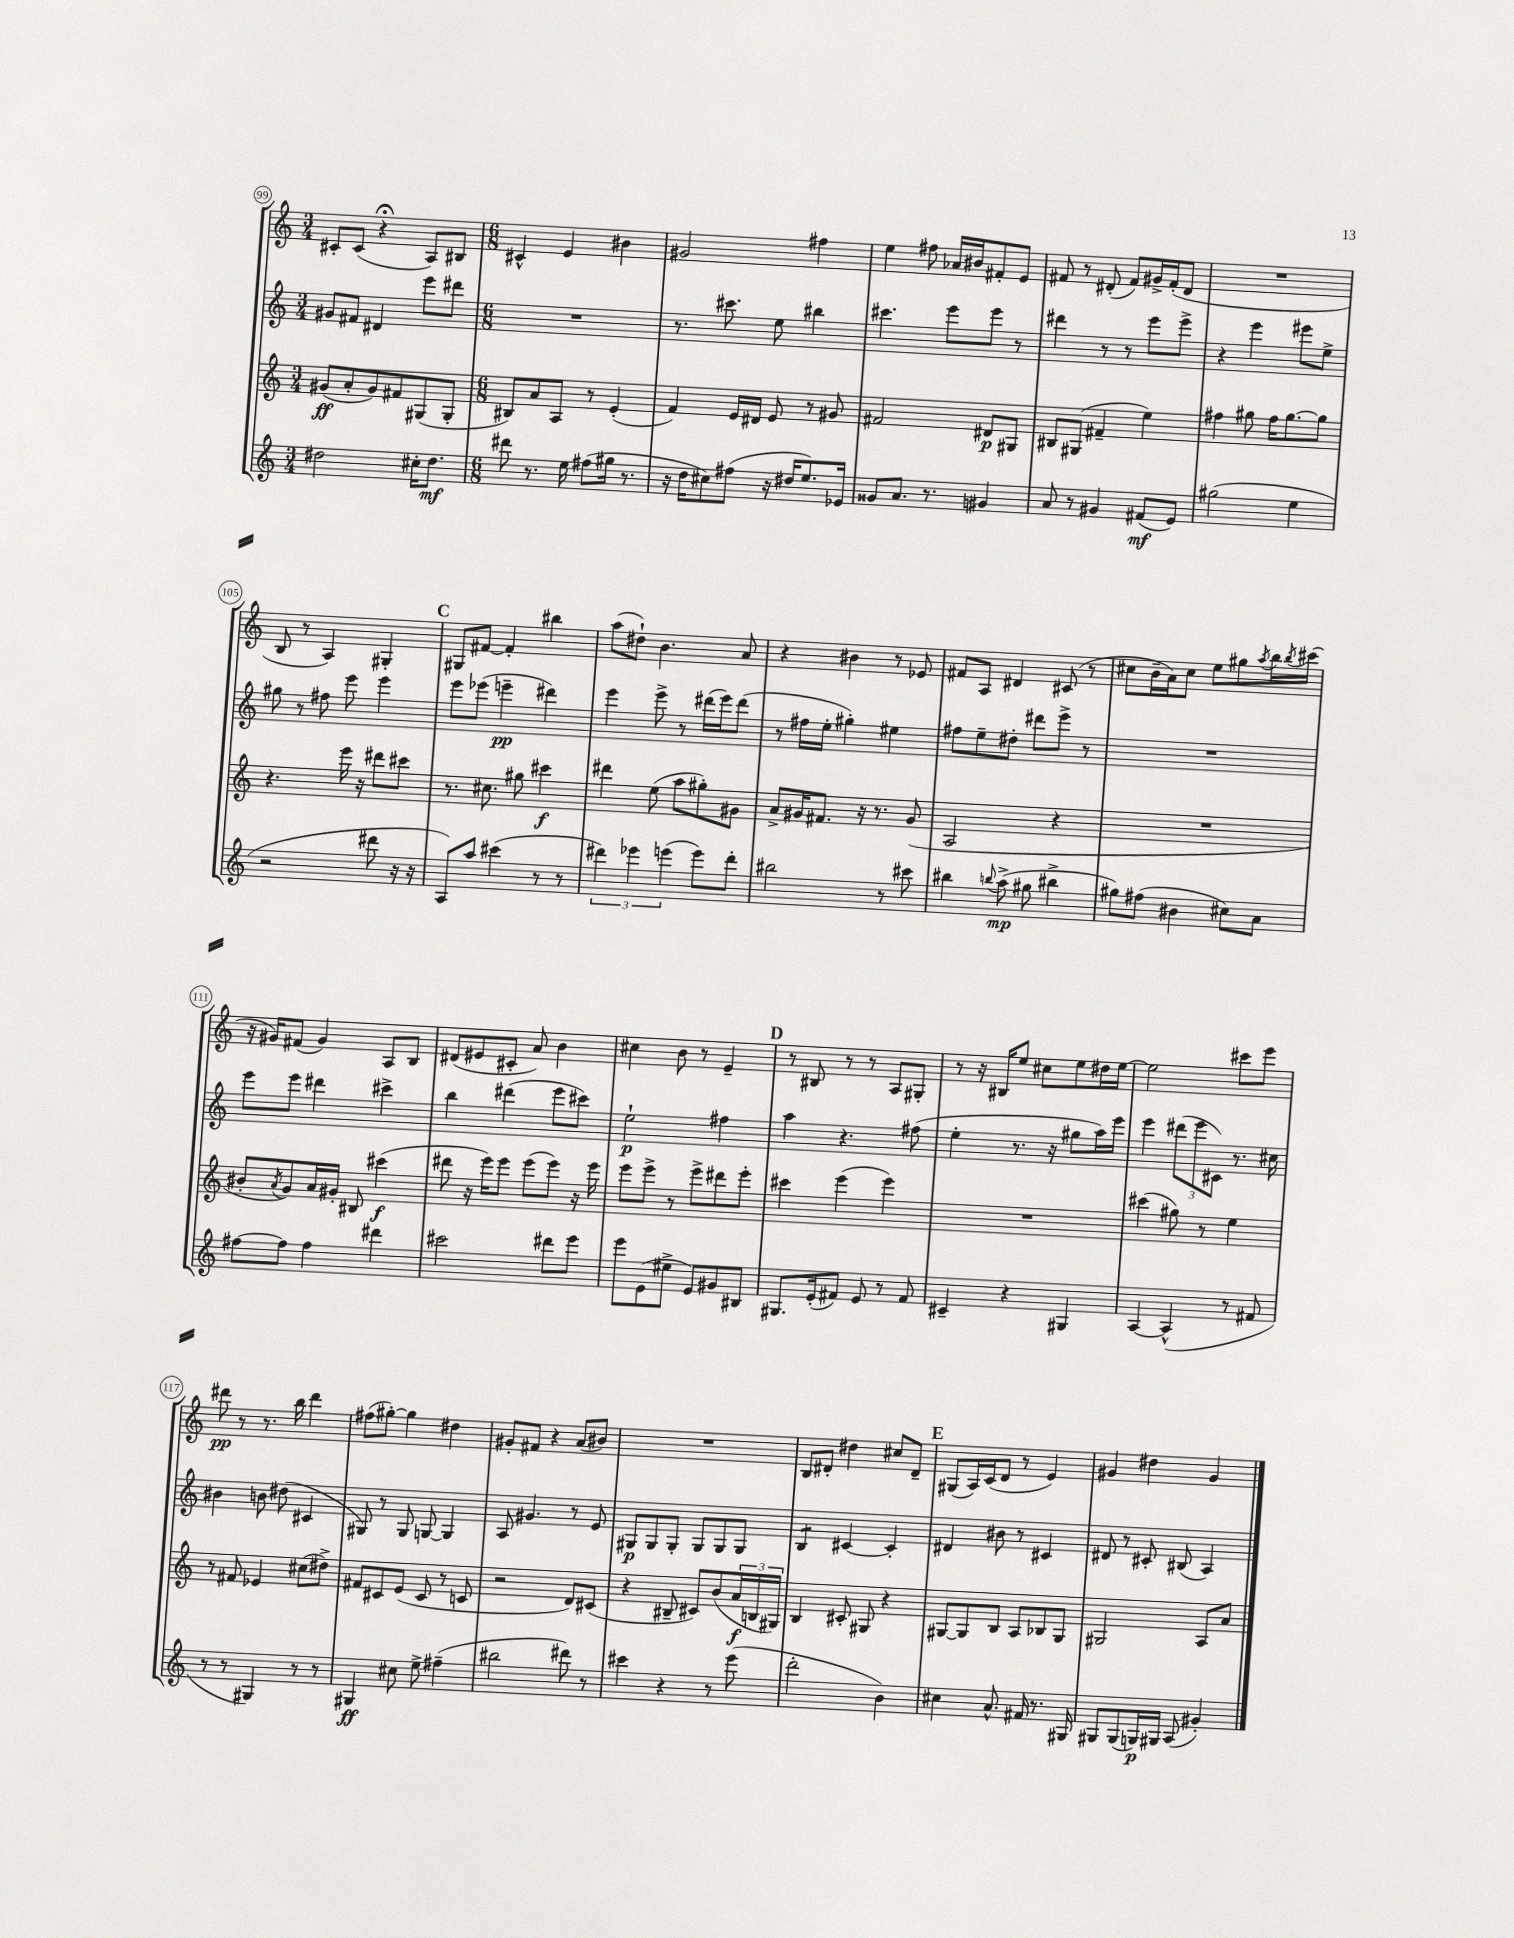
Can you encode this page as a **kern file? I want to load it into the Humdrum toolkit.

**kern	**kern	**kern	**kern
*staff4	*staff3	*staff2	*staff1
*clefG2	*clefG2	*clefG2	*clefG2
*k[]	*k[]	*k[]	*k[]
*M3/4	*M3/4	*M3/4	*M3/4
2dd#\	(8g#/L	8g#/L	8c#'/L
.	8a'/	8f#/J	(8c#/J
.	8g#/)	4d#/	4r;
.	8f#/	.	.
16cc#'\LK	(8G#/	8eee\L	8A/L)
8.dd#\J	.	.	.
.	8G#'/J	8ddd#\J	8B#/J
=	=	=	=
*M6/8	*M6/8	*M6/8	*M6/8
8ddd#\	8B#/L)	2.r	4c#^^/
8.r	8a/	.	.
.	8A/J	.	4e/
16ee\	.	.	.
(8ff#\L	8r	.	.
16gg#\Jk	(4e'/	.	4b#\
8.r	.	.	.
=	=	=	=
16r	4f/)	8.r	2g#/
16dd\LK	.	.	.
8cc#\)	.	.	.
.	.	8.ccc#\	.
(8ff#\J	16e/LL	.	.
.	16d#/JJ	.	.
16r	8e/	8ee\	.
16dd#/LK	.	.	.
8.ee/)	8r	4bb#\	4ff#\
.	8g#/	.	.
16e-/Jk	.	.	.
=	=	=	=
8g##/L	2f#/	4.ccc#\	4ee\
8.a/J	.	.	.
.	.	.	8ff#\
8.r	.	.	.
.	.	8eee\L	16a-/LL
.	.	.	16b#/J
4g#/	8d#/L	8eee\J	8f#'/
.	8G#/J	8r	8e/J
=	=	=	=
8a/	8B#/L	4ddd#\	8f#/
8r	(8G#/J	.	8r
4g#/	4f#~/	8r	(8d#'/
.	.	8r	8f#/L)
(8f#/L	4ee\)	8eee\L	16g#^/L
.	.	.	(16f#'/J
8e/J)	.	8eee^\J	8d#/J
=	=	=	=
(2gg#\	4ff#\	4r	2.r
.	8gg#\	4eee\	.
.	16ff#\LK	.	.
.	[8.gg#\	.	.
4ee\	.	8eee#\L	.
.	8gg#\]J	8ee^\J	.
=	=	=	=
2r	4.r	8gg#\	8B/
.	.	8r	8r
.	.	8ff#\	4A/)
.	16eee\	8eee\	.
.	16r	.	.
8ddd#\	8ddd#\L	4eee\	4G#'/
16r	8ccc#\J	.	.
16r	.	.	.
=	=	=	=
8A/L)	8.r	8eee\L	8G#/L
8aa/J	.	(8eee-\J	[8f#/J
.	8.cc#\	.	.
(4ccc#\	.	4eee~\	4f#'/]
.	8gg#\	.	.
8r	4ccc#\	4ddd#\)	4bb#\
8r	.	.	.
=	=	=	=
6ddd#\)	4ddd#\	4eee\	(8aa\L
.	.	.	8dd#`\J)
6eee-\	.	.	.
.	(8ee\	8eee^\	4.b\
(6eee\	.	.	.
.	8aa\L	8r	.
8eee\L)	8gg#'\)	(16ddd#\LL	.
.	.	16eee\J)	.
8ddd#'\J	8g#\J	(8ddd#\J	8a/
=	=	=	=
2bb#\	8a^/L	8r	4r
.	16g#/K	16ff#\LL	.
.	8.f#/J	16ee'\JJ	.
.	.	4gg#'\)	4b#\
.	16r	.	.
.	8.r	.	.
8r	.	4ee#\	8r
8ccc#\	(8g#/	.	8e-/
=	=	=	=
4bb#\	2A/	8ff#\L	8f#/L
.	.	8ee~\	8A/J
8qqbb/	.	.	.
(8aa^\	.	8dd#'\J	4d#/
8gg#\	.	8ddd#\L	.
4bb#^\	4r	8eee^\J	(8c#/
.	.	8r	8r
=	=	=	=
8gg#\L)	2.r	2.r	8cc#\L
(8ff#\J	.	.	16b~\L
.	.	.	16a\J)
4b#\	.	.	8cc#\J
.	.	.	8ee\L
8cc#\L)	.	.	8gg#\
.	.	.	8qaa/
8a\J	.	.	16bb\L
.	.	.	8qbb/
.	.	.	(16ccc#\JJ
=	=	=	=
[8ff#\L	8b#'/L	8eee\L	16r
.	.	.	16g#/LK)
.	8qa/	.	.
8ff#\]J	8g/)	8eee\J	(8f#/J
4ff#\	16a/L	4ddd#\	4g#/)
.	16g#'/JJ	.	.
.	8B#/	.	.
4ddd#\	(4ccc#\	4ccc#^\	8A/L
.	.	.	8B/J
=	=	=	=
2ccc#\	8ddd#\	4bb\	(8d#/L
.	16r	.	8e#/
.	16eee\LK)	.	.
.	8eee\J	(4ddd#\	8c#'/J
.	(8eee\L	.	8a/)
8ddd#\L	8eee\J)	8eee\L	4b\
8eee\J	16r	8ccc#\J)	.
.	16eee\	.	.
=	=	=	=
8eee\L	8eee\L	2ee`\	4cc#\
(8e\	8eee^\J	.	.
8ee#^\J	8r	.	8b\
8e/L)	8eee^\L	.	8r
8g#/	8ddd#\	4ff#\	4e~/
8B#/J	8eee'\J	.	.
=	=	=	=
8.G#/L	4ccc#\	4aa\	8r
.	.	.	8B#/
(16e'/k	.	.	.
8f#/J)	(4eee\	4.r	8r
8e/	.	.	8r
8r	4eee\)	.	8A/L
8f#/	.	(8ff#\	8G#'/J
=	=	=	=
4c#~/	2.r	4ee'\	8r
.	.	.	16r
.	.	.	16B#/LK
4r	.	8.r	8ee/J
.	.	.	8cc#\L
.	.	16r	.
4G#/	.	8gg#\L	8ee\
.	.	16aa\L)	16dd#\L
.	.	16eee\JJ	[16ee\JJ
=	=	=	=
[4A/	(4ccc#\	4eee\	2ee\]
(4A^^/]	8gg#\)	(12ddd#\L	.
.	.	12eee\	.
.	8r	.	.
.	.	12c#\J)	.
8r	4ee\	8.r	8ccc#\L
8f#/	.	.	8eee\J
.	.	16cc#\	.
=	=	=	=
8r	8r	4b#\	8ddd#\
8r	8f#/	.	8r
4G#/)	4e-/	8b\	8.r
.	.	(8dd#\	.
.	.	.	16bb\
8r	(8cc#\L	4c#/	4ddd#\
8r	8dd#^\J)	.	.
=	=	=	=
4G#/	8f#/L	8G#/)	(8ff#\L
.	8c#/	8r	[8gg#'\J)
8cc#\	(8e/J	8G#/	4gg#\]
8ee^\	8c#/	[8G/	.
(4ff#~\	8r	4G/]	4dd#\
.	8c/	.	.
=	=	=	=
2bb#\	2r	8A/	8g#'/L
.	.	4.g#/	8f#/J
.	.	.	4r
8ddd#\)	8d/L)	8r	(8a/L
8r	(8c#/J	8e/	8b#/J)
=	=	=	=
4ccc#\	4r	8G#/L	2.r
.	.	8G#/	.
4r	8B#~/	8G#'/J	.
.	8c#/L)	8G#/L	.
8r	(8b/	8G#/	.
(8eee\	24a/L	8G#/J	.
.	24B/	.	.
.	24G#/JJ)	.	.
=	=	=	=
2ddd'\	4B/	4B/	8B/L
.	.	.	8d#'/J
.	8c#'/	[4c#/	4dd#\
.	8G#/	.	.
4b\)	4r	4c#'/]	8cc#/L
.	.	.	8d#~/J
=	=	=	=
4cc#\	[8G#/L	4d#/	(8G#/L
.	8G#/]	.	16A/L)
.	.	.	(16c/J
8.a^^/	8B/J	8b#\	8d/J
.	8A/L	8r	8r
16f#/	.	.	.
8.r	8B-/	4c#/	4e/)
.	8G#/J	.	.
16G#/	.	.	.
=	=	=	=
8G#/L	2G#/	8d#/	4g#/
(8G#/	.	8r	.
16G/L)	.	8c#'/	4dd#\
16G#/JJ	.	.	.
(8A/	.	(8B#/	.
4g#'/)	8A/L	4A/)	4g#/
.	8a/J	.	.
==	==	==	==
*-	*-	*-	*-
